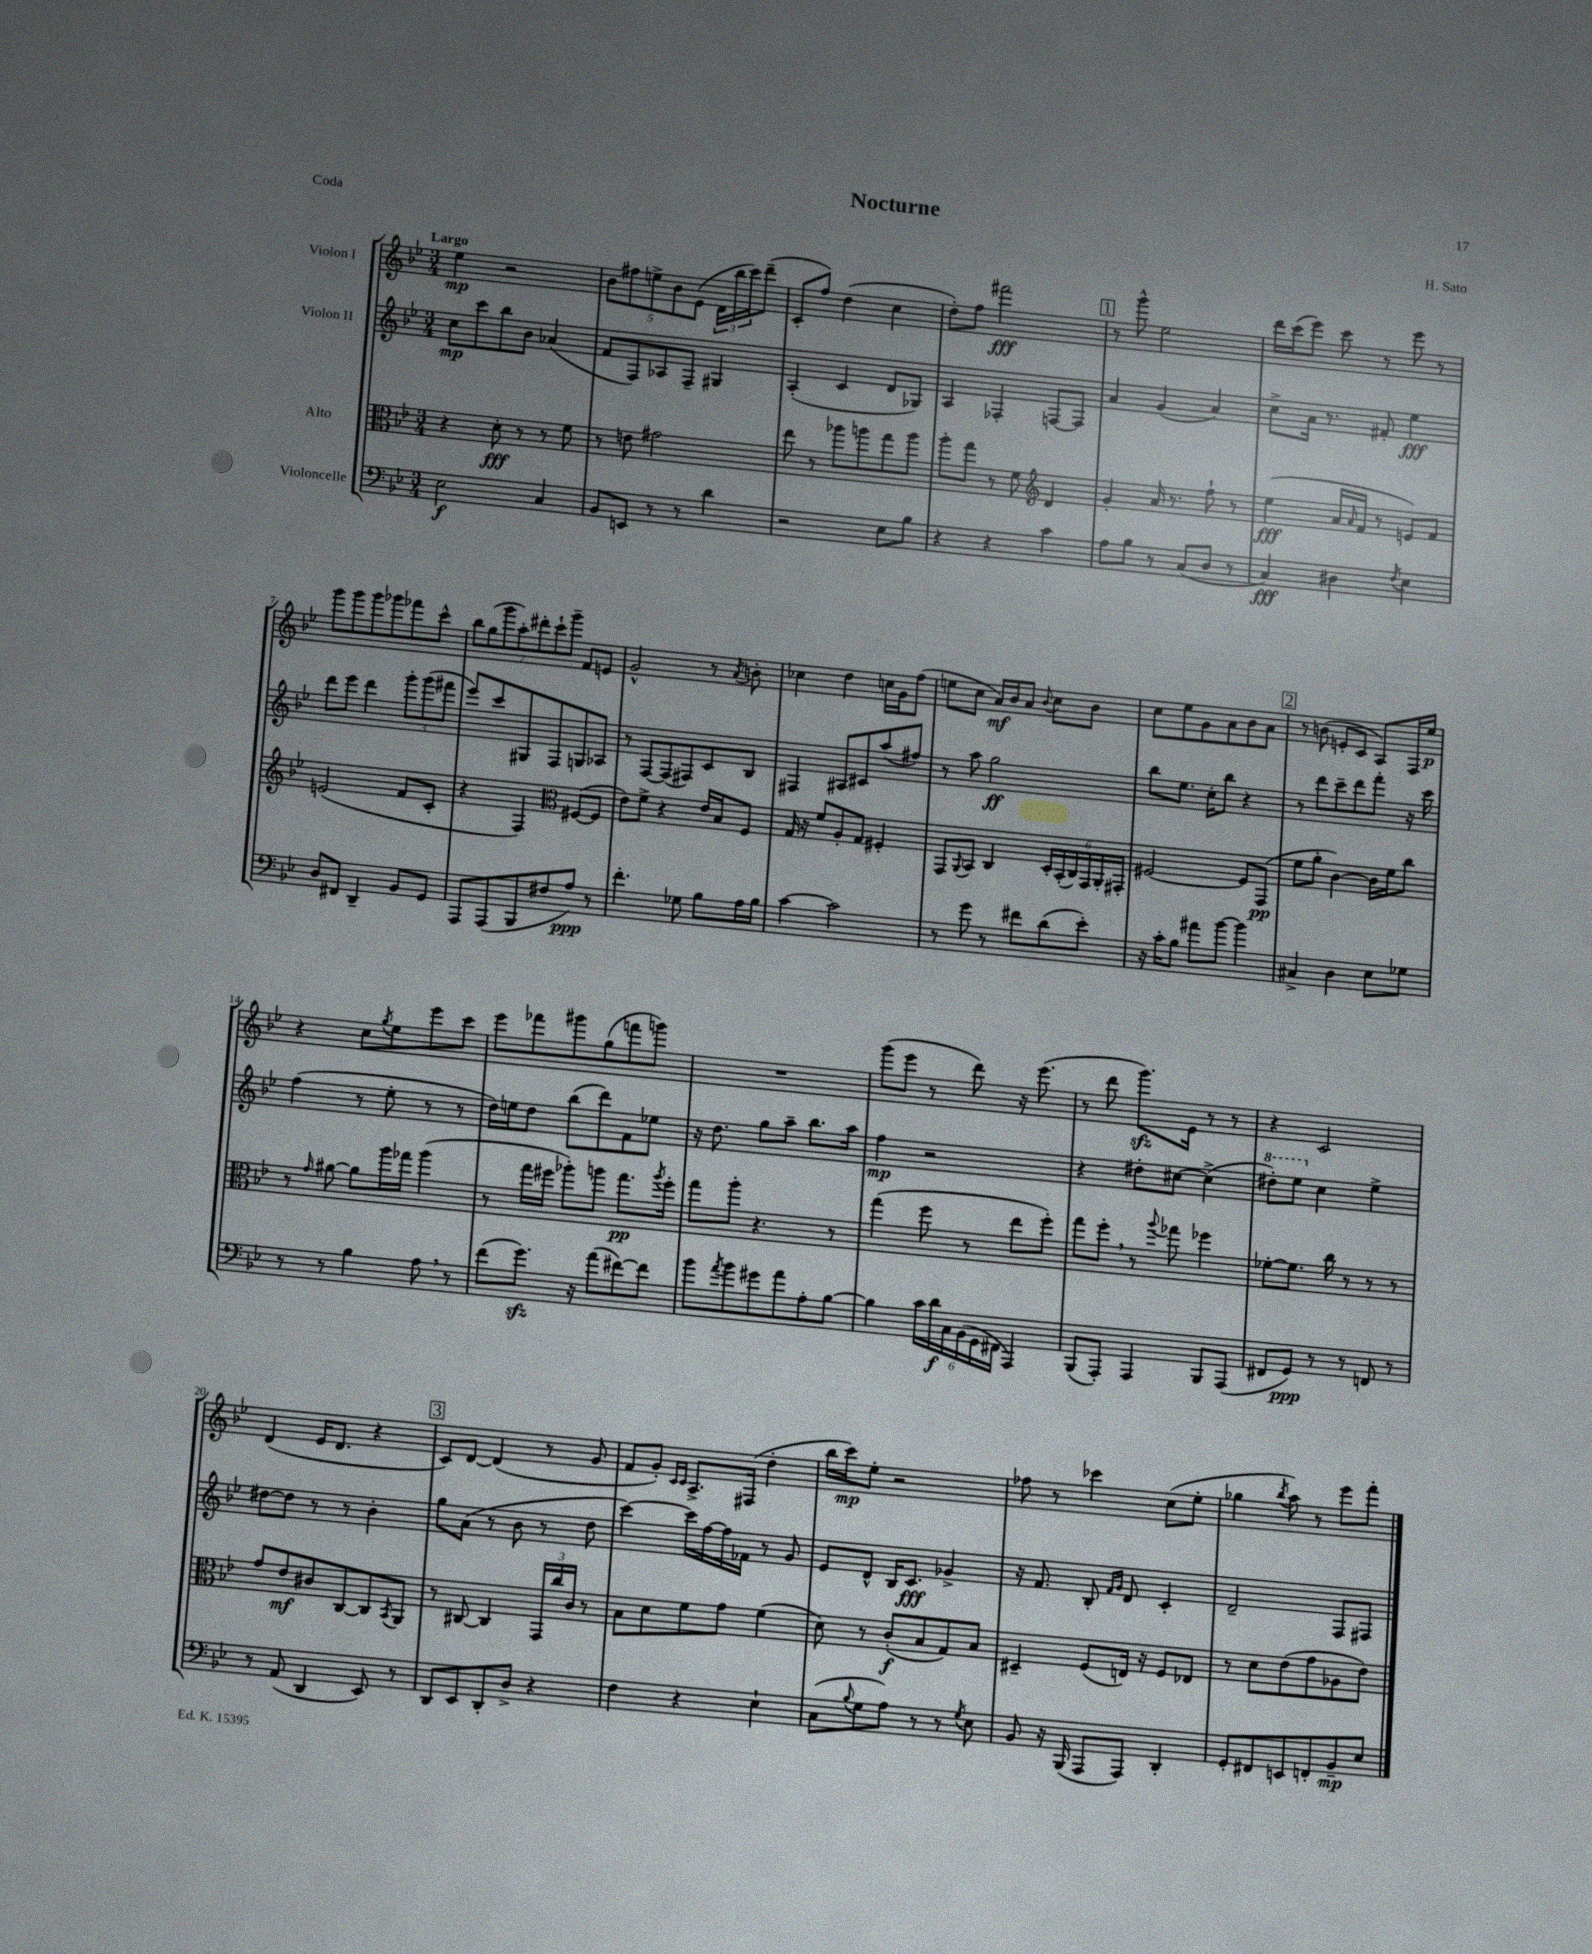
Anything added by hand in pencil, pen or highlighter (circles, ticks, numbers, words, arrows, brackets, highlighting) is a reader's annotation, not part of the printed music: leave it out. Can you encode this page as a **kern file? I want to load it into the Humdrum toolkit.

**kern	**dynam	**kern	**dynam	**kern	**dynam	**kern	**dynam
*part4	*part4	*part3	*part3	*part2	*part2	*part1	*part1
*staff4	*staff4	*staff3	*staff3	*staff2	*staff2	*staff1	*staff1
*I"Violoncelle	*	*I"Alto	*	*I"Violon II	*	*I"Violon I	*
*clefF4	*	*clefC3	*	*clefG2	*	*clefG2	*
*k[b-e-]	*	*k[b-e-]	*	*k[b-e-]	*	*k[b-e-]	*
*M3/4	*	*M3/4	*	*M3/4	*	*M3/4	*
=1	=1	=1	=1	=1	=1	=1	=1
!	!	!	!	!	!	!LO:TX:a:B:t=Largo	!
2E-\	f	4r	.	8cc\L	mp	4ee-\	mp
.	.	.	.	8ccc\	.	.	.
.	.	8d'\	fff	8bb-\	.	2r	.
.	.	8r	.	8b-\J	.	.	.
4C/	.	8r	.	(4a-X/	.	.	.
.	.	8f\	.	.	.	.	.
=2	=2	=2	=2	=2	=2	=2	=2
8BB-/L	.	8r	.	8f/L	.	10b-\L	.
.	.	.	.	.	.	10ff#X\	.
8EEn/J	.	8en\	.	8F/)	.	.	.
.	.	.	.	.	.	10een^\	.
8r	.	2g#X\	.	8A-X/	.	.	.
.	.	.	.	.	.	10b-\	.
8r	.	.	.	8F~/J	.	.	.
.	.	.	.	.	.	(10e-\J	.
4d\	.	.	.	4G#X/	.	24d\LL	.
.	.	.	.	.	.	24bb-\	.
.	.	.	.	.	.	24ccc\J)	.
.	.	.	.	.	.	(8ddd~\J	.
=3	=3	=3	=3	=3	=3	=3	=3
2r	.	8ee-\	.	(4A'/	.	8c'/L	.
.	.	8r	.	.	.	8ff/J)	.
.	.	8aa-X\L	.	4c/	.	(4dd\	.
.	.	8aan\	.	.	.	.	.
8E-\L	.	8gg\	.	8d/L	.	4cc\	.
8B-\J	.	8aa\J	.	8G-X/J)	.	.	.
=4	=4	=4	=4	=4	=4	=4	=4
4r	.	8aa'\L	.	4A/	.	8dd'\L)	.
.	.	8gg\J	.	.	.	8ff\J	.
4r	.	8r	.	4F-X'/	.	2fff#X\	fff
.	.	8f\	.	.	.	.	.
*	*	*clefG2	*	*	*	*	*
4c\	.	4d/	.	[8Fn/L	.	.	.
.	.	.	.	8F/J]	.	.	.
!!LO:REH:place=s1:t=1
=5	=5	=5	=5	=5	=5	=5	=5
8A\L	.	4g'/	.	4a/	.	8r	.
8B-\J	.	.	.	.	.	8ggg^^\	.
8r	.	16a/	.	(4g/	.	2ee-\	.
.	.	8.r	.	.	.	.	.
(8C/L	.	.	.	.	.	.	.
8D/J	.	8ff`\	.	4a/)	.	.	.
8r	.	8r	.	.	.	.	.
=6	=6	=6	=6	=6	=6	=6	=6
4C/)	fff	(4ee-\	fff	8cc^\L	.	16ddd\LL	.
.	.	.	.	.	.	(16ccc\J	.
.	.	.	.	16a\Jk	.	8eee-\J)	.
.	.	.	.	8.r	.	.	.
4D#X\	.	16a/LL	.	.	.	8ccc\	.
.	.	16qqa/	.	.	.	.	.
.	.	16f/JJ	.	.	.	.	.
.	.	8r	.	8f#X'/	.	8r	.
8qF/	.	.	.	.	.	.	.
4E-\	.	8en/L)	.	4ee-\	fff	8eee-\	.
.	.	8f/J	.	.	.	8r	.
!!LO:LB:g=z
=7	=7	=7	=7	=7	=7	=7	=7
8D/L	.	(2en/	.	8ddd\L	.	8ggg\L	.
8FF#X/J	.	.	.	8eee-\J	.	8ggg\	.
4DD~/	.	.	.	4ddd\	.	8ggg\	.
.	.	.	.	.	.	8ggg-X\	.
8BB-/L	.	8f/L	.	12ggg'\L	.	8fff-X\	.
.	.	.	.	(12ggg\	.	.	.
8GG/J	.	8c'/J	.	.	.	8ccc^^\J	.
.	.	.	.	12fff#X\J	.	.	.
=8	=8	=8	=8	=8	=8	=8	=8
8AAA/L	.	4r	.	8eee-/L)	.	14bb-\L	.
.	.	.	.	.	.	(14gg\	.
(8AAA/	.	.	.	8ccc/	.	.	.
.	.	.	.	.	.	14ggg\	.
.	.	.	.	.	.	14aa'\)	.
8BBB-/	.	4F/)	.	8G#X/	.	.	.
.	.	.	.	.	.	14ddd#X'\	.
.	.	.	.	.	.	14ccc`\	.
8F#X/	.	.	.	8F/	.	.	.
.	.	.	.	.	.	14ggg~\J	.
*	*	*clefC3	*	*	*	*	*
8A/J)	ppp	([8F#X/L	.	8Gn/	.	8f/L	.
8r	.	8F#/J]	.	8A-X/J	.	8en/J	.
=9	=9	=9	=9	=9	=9	=9	=9
4.f'\	.	8e-\L)	.	8r	.	2g^^/	.
.	.	8f^\J	.	[8F/L	.	.	.
.	.	4r	.	(8F/]	.	.	.
8G-X\	.	.	.	8F#X/)	.	.	.
8B-\L	.	16e-/LL	.	8c/	.	8r	.
.	.	16B-/J	.	.	.	.	.
.	.	.	.	.	.	8qa/	.
16A\L	.	8F/J	.	8B-/J	.	8bn'\	.
16B-\JJ	.	.	.	.	.	.	.
=10	=10	=10	=10	=10	=10	=10	=10
[4c\	.	16G/	.	4F#X/	.	4cc-X\	.
.	.	16r	.	.	.	.	.
.	.	8f/L	.	.	.	.	.
2c\]	.	8A'/	.	8A#X/L	.	4dd\	.
.	.	8G/J	.	8c#X/	.	.	.
.	.	4F#X'/	.	(8aa/	.	16ccn\LL	.
.	.	.	.	.	.	16g\J	.
.	.	.	.	8ff#X/J)	.	(8ff\J	.
=11	=11	=11	=11	=11	=11	=11	=11
8r	.	8GG/L	.	8r	.	8een\L	.
.	.	8qqAA/	.	.	.	.	.
8g\	.	8BB-/J	.	8aa\	.	8cc\J	.
8r	.	4C/	.	2gg\	ff	16a/LL)	mf
.	.	.	.	.	.	16b-/J	.
8f#X\L	.	.	.	.	.	8a/J	.
.	.	.	.	.	.	8qqb-/	.
(8d\	.	24D'/LL	.	.	.	8cc\L	.
.	.	(24BB-'/	.	.	.	.	.
.	.	24C/)	.	.	.	.	.
8e-'\J)	.	24GG/	.	.	.	8b-\J	.
.	.	24AA'/	.	.	.	.	.
.	.	24GG#X'/JJ	.	.	.	.	.
=12	=12	=12	=12	=12	=12	=12	=12
16r	.	[2F#X/	.	8bb-\L	.	8cc\L	.
16c'\KL	.	.	.	.	.	.	.
8B-\J	.	.	.	8.ee-\J	.	8ee-\	.
8a#X\L	.	.	.	.	.	8g\	.
.	.	.	.	16cc'\KL	.	.	.
[8b-\J	.	.	.	8bb-\J	.	8a\	.
4b-\]	.	8F#/L]	.	4r	.	8b-\	.
.	.	(8GG/J	pp	.	.	8a\J	.
!!LO:REH:place=s1:t=2
=13	=13	=13	=13	=13	=13	=13	=13
4C#X^/	.	8f\L	.	8r	.	8r	.
.	.	8a'\J	.	8ddd\L	.	(8bn\	.
4D\	.	[4c\)	.	8ccc~\	.	8en'/L	.
.	.	.	.	8ddd\	.	8c/J	.
8E-\L	.	16c\LL]	.	8fff'\J	.	8A/L)	.
.	.	16f\J	.	.	.	.	.
8G-X\J	.	8cc\J	.	16r	.	16F/L	.
.	.	.	.	16ccc\	.	16ee-/JJ	p
!!LO:LB:g=z
=14	=14	=14	=14	=14	=14	=14	=14
8r	.	8r	.	(4ff\	.	4r	.
.	.	16qqg/	.	.	.	.	.
8r	.	[8a#X\	.	.	.	.	.
4B-\	.	8a#\L]	.	8r	.	8cc\L	.
.	.	.	.	.	.	8qgg/	.
.	.	16aa\L	.	8ee-'\	.	8ee-\	.
.	.	16gg-X\JJ	.	.	.	.	.
8A,\	.	(4aa\	.	8r	.	8eee-\	.
8r	.	.	.	8r	.	8ccc\J	.
=15	=15	=15	=15	=15	=15	=15	=15
(8f\L	.	8r	.	16dd\LL)	.	8eee-\L	.
.	.	.	.	16een\J	.	.	.
8.gzz\J)	.	16gg\LL	.	8dd\J	.	8fff-X\	.
.	.	16ff#X\JJ	.	.	.	.	.
.	.	8aa-X'\L)	.	(8bb-\L	.	8ggg#X\	.
16r	.	.	.	.	.	.	.
(8a\L	.	8aan\J	.	8ddd\)	.	(8gg\	.
[8f#X\)	.	8.gg\L	pp	8f\	.	8fffn\	.
8f#\J]	.	.	.	8ee-X\J	.	8gggn\J)	.
.	.	8qaa/	.	.	.	.	.
.	.	16ff#'\Jk	.	.	.	.	.
=16	=16	=16	=16	=16	=16	=16	=16
8b-\L	.	8gg\L	.	16r	.	2.r	.
.	.	.	.	8.dd\	.	.	.
8qa/	.	.	.	.	.	.	.
8b-\	.	8aa'\J	.	.	.	.	.
8g#X\	.	4.r	.	8gg\L	.	.	.
8a\	.	.	.	8aa~\J	.	.	.
8A'\	.	.	.	8.bb-\L	.	.	.
[8B-\J	.	8r	.	.	.	.	.
.	.	.	.	16aa\Jk	.	.	.
=17	=17	=17	=17	=17	=17	=17	=17
4B-\]	.	(4gg\	.	4ff\	mp	(8ggg\L	.
.	.	.	.	.	.	8eee-\J	.
24c\LL	.	8ff\	.	2r	.	8r	.
24d\	f	.	.	.	.	.	.
24C\	.	.	.	.	.	.	.
(24BB-\	.	8r	.	.	.	8ddd\)	.
24GG\	.	.	.	.	.	.	.
24FF#X\JJ	.	.	.	.	.	.	.
4AAA/)	.	8ee-\L	.	.	.	16r	.
.	.	.	.	.	.	(8.eee-\	.
.	.	8ff'\J)	.	.	.	.	.
=18	=18	=18	=18	=18	=18	=18	=18
(8BBB-/L	.	8gg\L	.	4r	.	8r	.
8AAA'/J)	.	8ff',\J	.	.	.	8ddd\	.
4AAA/	.	8r	.	8dd#X'\L	.	8.gggzz\L)	.
.	.	8qqaa/	.	.	.	.	.
.	.	8gg-X\	.	[8cc#X\J	.	.	.
.	.	.	.	.	.	16e-\Jk	.
8BBB-/L	.	4ff-X\	.	(4cc#^\]	.	8r	.
(8AAA/J	.	.	.	.	.	8r	.
=19	=19	=19	=19	=19	=19	=19	=19
*	*	*	*	*8va	*	*	*
8FF#X/L	.	[8f-X'\L	.	8ddd#X'\L)	.	4r	.
8GG/J)	ppp	8.f-\J]	.	8eee-\J	.	.	.
*	*	*	*	*X8va	*	*	*
8r	.	.	.	4cc\	.	2c/	.
.	.	16cc\	.	.	.	.	.
8r	.	8r	.	.	.	.	.
8FFn/	.	8r	.	4ee-^\	.	.	.
8r	.	8r	.	.	.	.	.
!!LO:LB:g=z
=20	=20	=20	=20	=20	=20	=20	=20
8r	.	8g/L	.	[8dd#X\L	.	(4d/	.
(8AA/	.	8e-/	mf	8dd#\J]	.	.	.
4DD/	.	8c#X/	.	8r	.	16e-/KL	.
.	.	.	.	.	.	8.d/J	.
.	.	[8C/	.	8r	.	.	.
8EE-/)	.	8C/]	.	4b-'\	.	4r	.
.	.	8qBB-/	.	.	.	.	.
8r	.	8AA/J	.	.	.	.	.
!!LO:REH:place=s1:t=3
=21	=21	=21	=21	=21	=21	=21	=21
8DD/L	.	8r	.	8gg\L	.	8c/L)	.
8EE-/	.	[8C#X/	.	(8a\J	.	[8d/J	.
8DD'/	.	4C#/]	.	8r	.	(4d/]	.
8D^/J	.	.	.	8b-\	.	.	.
4r	.	24GG/LL	.	8r	.	8r	.
.	.	24cc/	.	.	.	.	.
.	.	24c/JJ	.	.	.	.	.
.	.	8r	.	8dd\	.	8g/	.
=22	=22	=22	=22	=22	=22	=22	=22
4F\	.	8B-\L	.	[4ccc\)	.	8f/L	.
.	.	8d\	.	.	.	8g'/J)	.
.	.	.	.	.	.	16qqc/LL	.
.	.	.	.	.	.	16qqc/JJ	.
4r	.	8f\	.	16ccc\LL]	.	8.A^/L	.
.	.	.	.	[16ff\	.	.	.
.	.	8g\J	.	16ff\]	.	.	.
.	.	.	.	16f-X\JJ	.	(16F#X/Jk	.
4E-`\	.	(4f\	.	8r	.	4dd'\	.
.	.	.	.	8g/	.	.	.
=23	=23	=23	=23	=23	=23	=23	=23
(8C\L	.	8d\)	.	8e-/L	.	16bb-\LL	.
.	.	.	.	.	.	16ccc\J)	mp
8qqB-/	.	.	.	.	.	.	.
8G\	.	8r	.	8d^^/J	.	8ee-'\J	.
8A\J)	.	(8c'/L	f	16B-/KL	.	2r	.
.	.	.	.	8.c/J	fff	.	.
8r	.	8B-/	.	.	.	.	.
8r	.	8G/)	.	4g-X^/	.	.	.
8qG/	.	.	.	.	.	.	.
8E-\	.	8B-/J	.	.	.	.	.
=24	=24	=24	=24	=24	=24	=24	=24
8BB-/	.	4D#X~/	.	16r	.	8ff-X\	.
.	.	.	.	8.f/	.	.	.
16r	.	.	.	.	.	8r	.
(16BBB-/	.	.	.	.	.	.	.
8AAA/L	.	(8F/L	.	8B-'/	.	4ccc-X\	.
.	.	.	.	16qqf/LL	.	.	.
.	.	.	.	16qqg/JJ	.	.	.
8AAA/J)	.	16En/Jk)	.	8d/	.	.	.
.	.	16r	.	.	.	.	.
4DD'/	.	8F/L	.	4c'/	.	(8cc\L	.
.	.	8E-X/J	.	.	.	8ee-'\J	.
=25	=25	=25	=25	=25	=25	=25	=25
8GG'/L	.	8r	.	2d~/	.	4gg-X\	.
8FF#X/	.	8d\L	.	.	.	.	.
.	.	.	.	.	.	8qbb-/	.
8EEn/	.	(8e-\	.	.	.	8aa\)	.
8FFn'/	.	8g\	.	.	.	8r	.
8BB-~/	mp	8A-X\	.	8F/L	.	8eee-\L	.
8E-/J	.	8e-\J)	.	8F#X/J	.	8fff'\J	.
==	==	==	==	==	==	==	==
*-	*-	*-	*-	*-	*-	*-	*-
